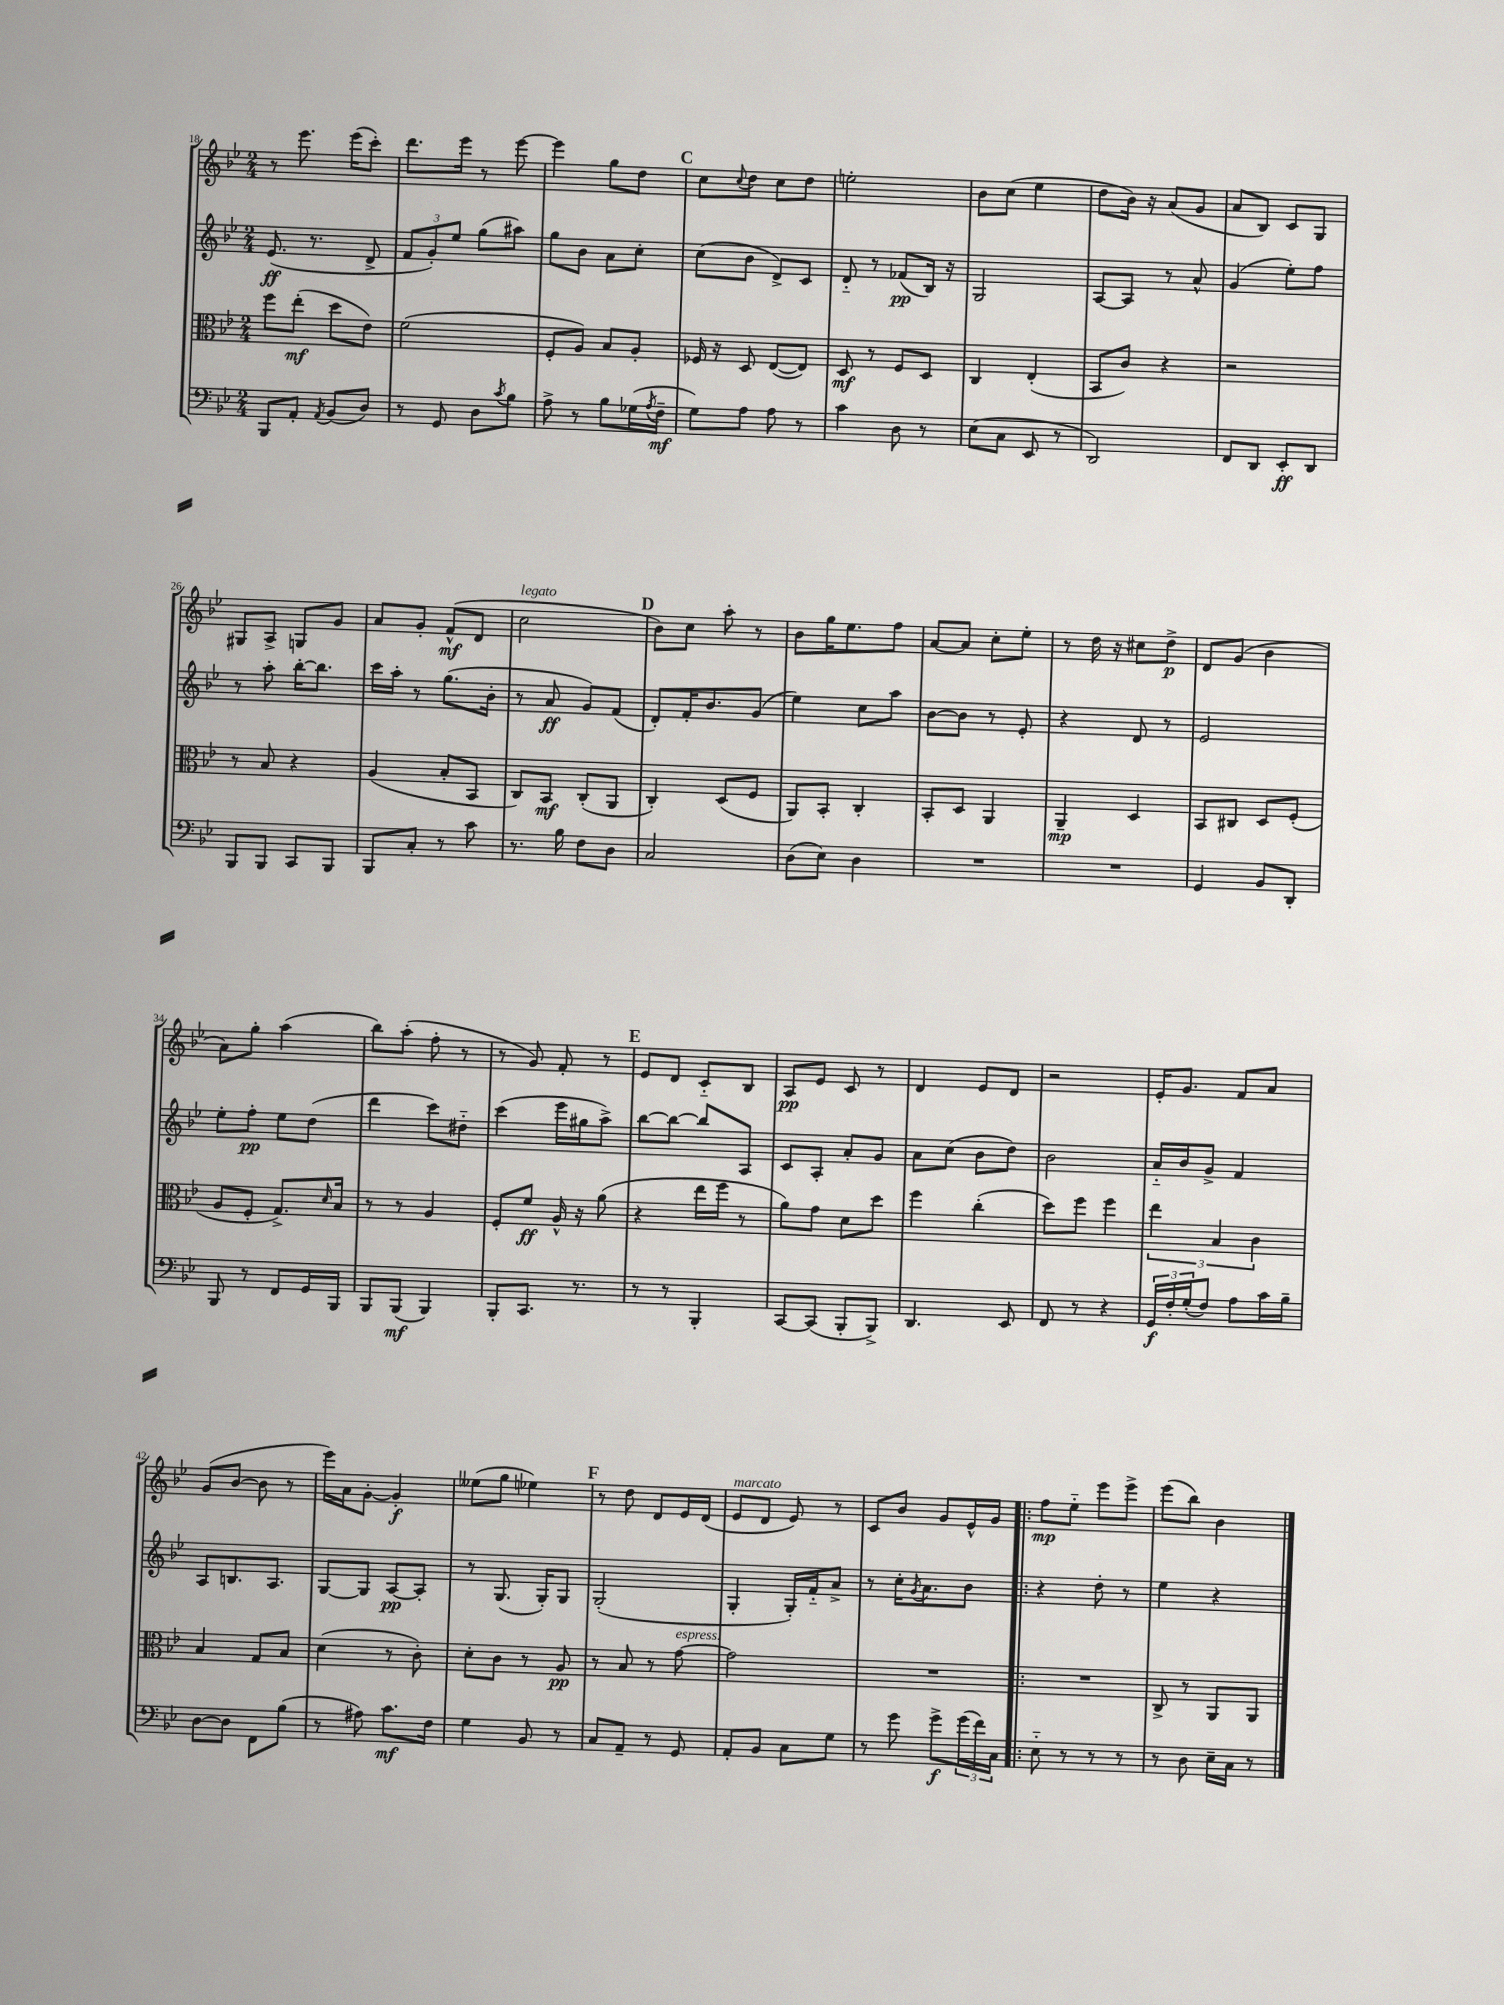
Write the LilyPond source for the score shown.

<<
\new StaffGroup <<
\new Staff = "s0" {
    \clef treble \key bes \major \numericTimeSignature \time 2/4
    r8 ees'''8. ees'''16( c'''8-.) |
    d'''8. ees'''16 r8 ees'''8~ |
    ees'''4 g''8 d''8 |
    \mark \markup { \bold "C" } c''8 \appoggiatura { c''8 } d''8 c''8 d''8 |
    e''2-. |
    bes'8 c''8( ees''4 |
    d''8 bes'16) r16 a'8( g'8 |
    a'8 bes8) c'8 g8 |
    gis8 a8-> g8 g'8 |
    a'8 g'8-. f'8-^\mf( d'8 |
    c''2^\markup { \italic "legato" } |
    \mark \markup { \bold "D" } bes'8) c''8 a''8-. r8 |
    bes'8 g''16 ees''8. f''8 |
    a'8~ a'8 c''8-. ees''8-. |
    r8 d''16 r16 cis''8 d''8->\p |
    d'8 g'8( bes'4 |
    a'8) g''8-. a''4( |
    bes''8) a''8-.( f''8-. r8 |
    r8 g'8) f'8-. r8 |
    \mark \markup { \bold "E" } ees'8 d'8 c'8-_ bes8 |
    a8\pp ees'8 c'8 r8 |
    d'4 ees'8 d'8 |
    r2 |
    ees'16-. g'8. f'8 a'8 |
    g'8( bes'8~ bes'8 r8 |
    ees'''16) a'16 g'8~-. g'4-.\f |
    eeses''8( g''8 ees''4) |
    \mark \markup { \bold "F" } r8 d''8 d'8 ees'16 d'16( |
    ees'8^\markup { \italic "marcato" } d'8 ees'8) r8 |
    c'8 bes'8 g'8 ees'16-^ g'16 |
    \bar ".|:" f''8\mp ees''8-_ ees'''8 ees'''8-> |
    ees'''8( bes''8) bes'4 \bar "|." |
}
\new Staff = "s1" {
    \clef treble \key bes \major \numericTimeSignature \time 2/4
    ees'8.\ff( r8. d'8-> |
    \tuplet 3/2 { f'8 g'8-.) ees''8 } g''8( ais''8) |
    g''8 bes'8 a'8 c''8-. |
    \mark \markup { \bold "C" } c''8( bes'8 d'8->) c'8 |
    d'8-_ r8 fes'8\pp( bes16) r16 |
    g2 |
    a8~ a8 r8 a'8-^ |
    g'4( ees''8-.) f''8 |
    r8 a''8-. bes''16~-. bes''8. |
    c'''16 a''16-. r8 g''8.( bes'16-. |
    r8 a'8\ff g'8) f'8( |
    \mark \markup { \bold "D" } d'8-.) f'16-. bes'8. g'8( |
    ees''4) c''8 a''8 |
    bes'8~ bes'8 r8 ees'8-. |
    r4 d'8 r8 |
    ees'2 |
    ees''8-. f''8-.\pp ees''8 d''8( |
    d'''4 c'''8) dis''8-_ |
    c'''4( ees'''16 gis''16 a''8->) |
    \mark \markup { \bold "E" } bes''8~ bes''8~ bes''8 a8 |
    c'8 a8-. a'8-. g'8 |
    a'8 c''8( bes'8 d''8) |
    bes'2 |
    a'16-_ bes'16 g'8-> f'4 |
    a8 b8. a8. |
    g8~ g8 a8~\pp a8-. |
    r8 g8.( g16-.) g8 |
    \mark \markup { \bold "F" } g2-.( |
    g4-. g16-.) f'16-_ a'8-> |
    r8 c''16-. \acciaccatura { g'8 } a'8. bes'8 |
    \bar ".|:" r4 d''8-. r8 |
    ees''4 r4 \bar "|." |
}
\new Staff = "s2" {
    \clef alto \key bes \major \numericTimeSignature \time 2/4
    f''8 ees''8-.\mf( d''8 ees'8) |
    f'2( |
    f8-. a8) bes8 a8-. |
    \mark \markup { \bold "C" } fes16 r16 d8 ees8~( ees8) |
    d8\mf r8 f8 d8 |
    c4 ees4-.( |
    bes,8 c'8) r4 |
    r2 |
    r8 bes8 r4 |
    a4( bes8-. bes,8 |
    c8) bes,8\mf c8-.( a,8 |
    \mark \markup { \bold "D" } c4-.) d8( f8 |
    a,8) bes,8-. c4-. |
    bes,8-. d8 a,4 |
    a,4--\mp d4 |
    bes,8 cis8 d8 f8-.( |
    a8 f8-. g8.->) \grace { d'16 } bes16 |
    r8 r8 a4 |
    f8-. f'8\ff a16-^ r16 a'8( |
    \mark \markup { \bold "E" } r4 ees''16 f''16 r8 |
    a'8) g'8 d'8 d''8 |
    f''4 c''4-.( |
    d''8) f''8 f''4 |
    \tuplet 3/2 { ees''4 bes4 c'4 } |
    bes4 g8 bes8 |
    d'4( r8 c'8-.) |
    d'8-. c'8 r8 a8\pp |
    \mark \markup { \bold "F" } r8 bes8 r8 g'8~^\markup { \italic "espress." } |
    g'2 |
    R2 |
    \bar ".|:" R2 |
    c8-> r8 a,8 a,8 \bar "|." |
}
\new Staff = "s3" {
    \clef bass \key bes \major \numericTimeSignature \time 2/4
    bes,,8 a,8-. \acciaccatura { a,8 } bes,8( d8) |
    r8 g,8 d8 \acciaccatura { c'8 } bes8 |
    a8-> r8 bes8 ges16( \acciaccatura { a8 } f16--\mf |
    \mark \markup { \bold "C" } g8) a8 a8 r8 |
    c'4 d8 r8 |
    ees8( c8 ees,8 r8 |
    d,2) |
    f,8 d,8 ees,8-.\ff d,8 |
    bes,,8 bes,,8 c,8 bes,,8 |
    bes,,8 c8-. r8 c'8 |
    r8. bes16 f8 d8 |
    \mark \markup { \bold "D" } c2 |
    d8( ees8) d4 |
    R2 |
    R2 |
    g,4 bes,8 d,8-. |
    bes,,8 r8 f,8 g,16 bes,,16 |
    bes,,8 bes,,8\mf( bes,,4) |
    bes,,8-. c,8. r8. |
    \mark \markup { \bold "E" } r8 r8 bes,,4-. |
    c,8~ c,8( bes,,8-. bes,,8->) |
    d,4. ees,8 |
    f,8 r8 r4 |
    \tuplet 3/2 { g,16\f f16-. g16-.( } f8) a8 c'16 bes16-- |
    d8~ d8 f,8 bes8( |
    r8 ais8) c'8.\mf f16 |
    g4 bes,8 r8 |
    \mark \markup { \bold "F" } c8 a,8-- r8 g,8 |
    a,8-. bes,8 c8 g8 |
    r8 g'8 g'8->\f \tuplet 3/2 { g'16( f'16) c16 } |
    \bar ".|:" ees8-_ r8 r8 r8 |
    r8 d8 ees16-- c16 r8 \bar "|." |
}
>>
>>
\layout { \context { \Score currentBarNumber = #18 } }
